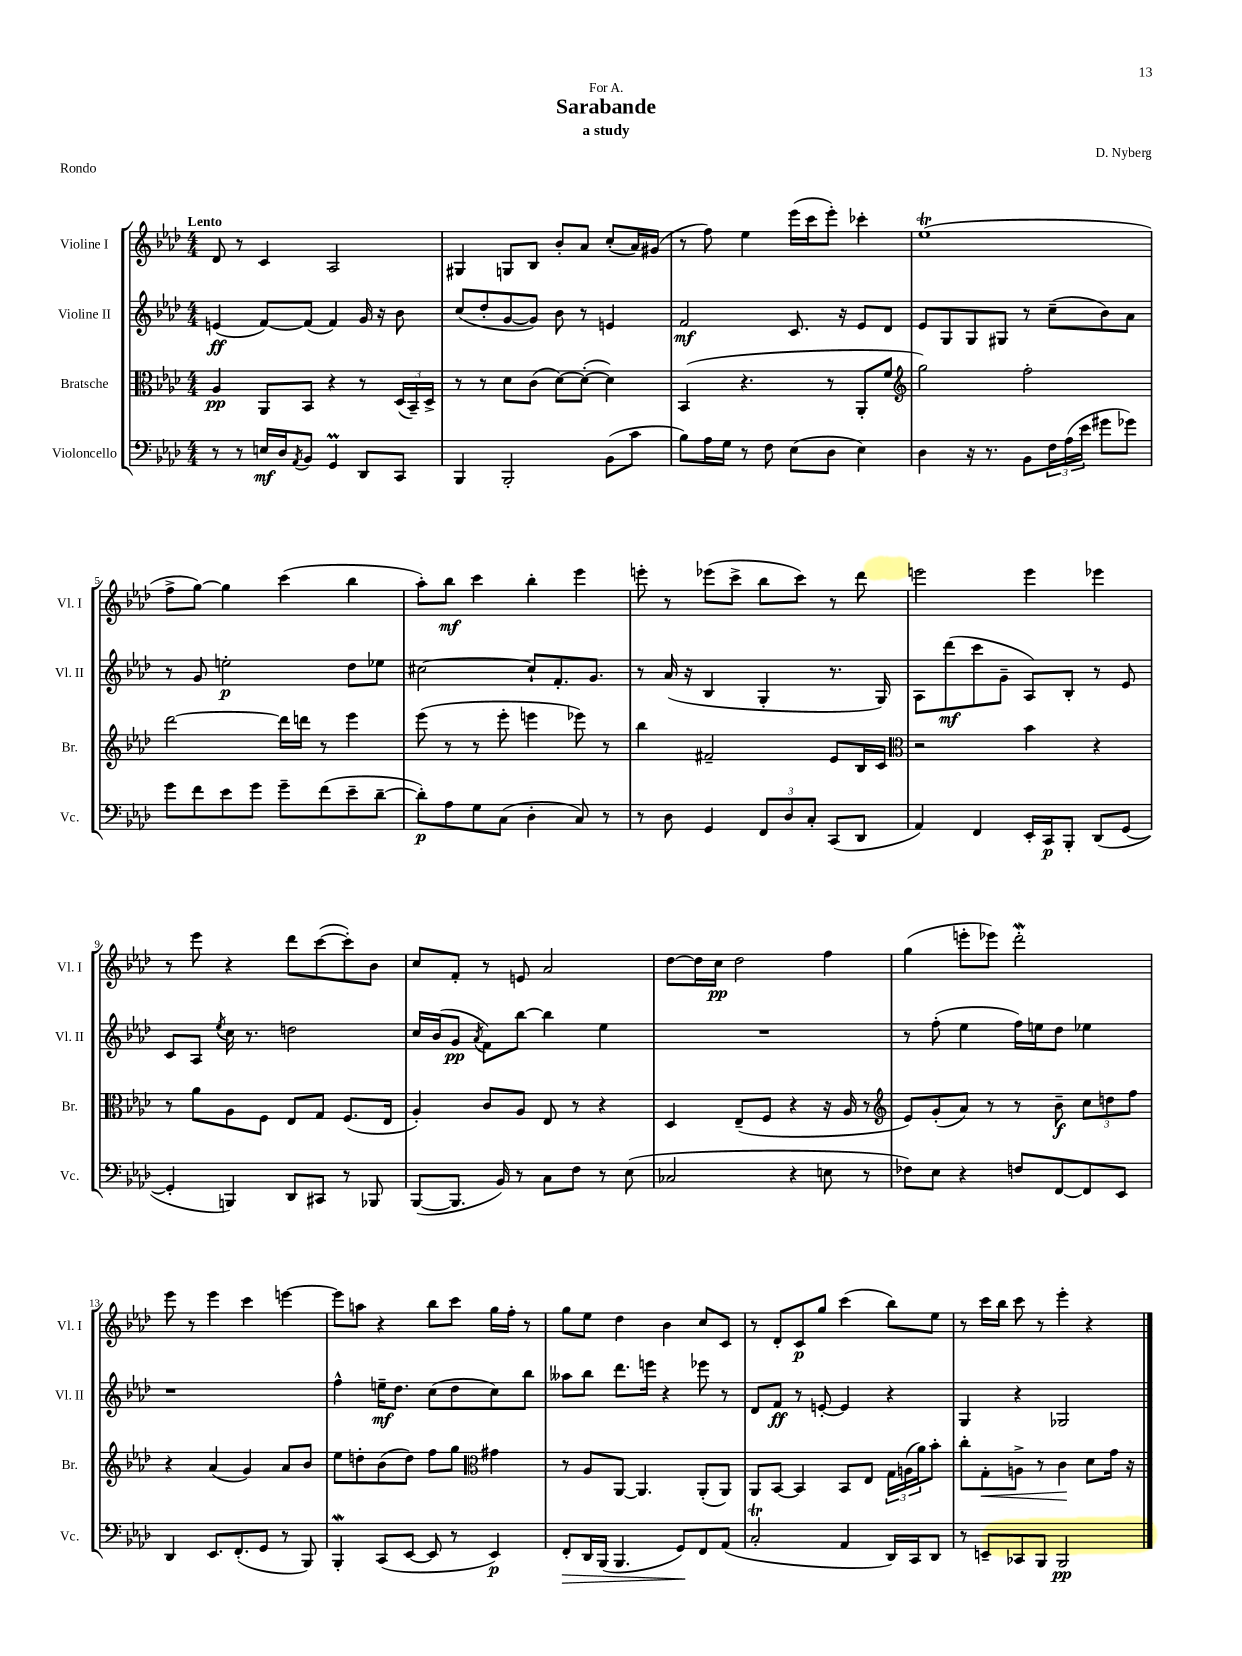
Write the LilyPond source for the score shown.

\header { title = "Sarabande" composer = "D. Nyberg" subtitle = "a study" dedication = "For A." piece = "Rondo" }
<<
\new StaffGroup <<
\new Staff = "s0" \with { instrumentName = "Violine I" shortInstrumentName = "Vl. I" } {
    \clef treble \key aes \major \numericTimeSignature \time 4/4 \tempo "Lento"
    des'8 r8 c'4 aes2 |
    gis4 g8 bes8 bes'8-. aes'8 c''8-.( aes'16) gis'16( |
    r8 f''8) ees''4 ees'''16( c'''16 ees'''8-.) ces'''4-. |
    ees''1\trill( |
    f''8-> g''8~) g''4 c'''4( bes''4 |
    aes''8-.) bes''8\mf c'''4 bes''4-. ees'''4 |
    e'''8-. r8 ees'''8( c'''8-> bes''8 c'''8) r8 des'''8 |
    e'''2 e'''4 ees'''4 |
    r8 ees'''8 r4 des'''8 c'''8~( c'''8-.) bes'8 |
    c''8 f'8-. r8 e'8 aes'2 |
    des''8~ des''16 c''16\pp des''2 f''4 |
    g''4( e'''8-. ees'''8) des'''2-.\mordent |
    ees'''8 r8 ees'''4 c'''4 e'''4~ |
    e'''8 a''8 r4 bes''8 c'''8 g''16 f''16-. r8 |
    g''8 ees''8 des''4 bes'4 c''8 c'8 |
    r8 des'8-. c'8\p g''8 c'''4( bes''8) ees''8 |
    r8 c'''16 bes''16 c'''8 r8 ees'''4-. r4 \bar "|." |
}
\new Staff = "s1" \with { instrumentName = "Violine II" shortInstrumentName = "Vl. II" } {
    \clef treble \key aes \major \numericTimeSignature \time 4/4
    e'4\ff( f'8~) f'8( f'4) g'16 r16 bes'8 |
    c''8( des''8-. g'8~ g'8) bes'8 r8 e'4 |
    f'2\mf c'8. r16 ees'8 des'8 |
    ees'8 g8 g8 gis8 r8 c''8--( bes'8) aes'8 |
    r8 g'8 e''2-.\p des''8 ees''8 |
    cis''2~ cis''8-! f'8.-. g'8. |
    r8 aes'16( r16 bes4 g4-. r8. g16) |
    aes8 des'''8\mf( c'''8 g'8-- aes8) bes8-. r8 ees'8 |
    c'8 aes8 \acciaccatura { ees''8 } c''16 r8. d''2 |
    c''16 bes'16( g'8\pp \acciaccatura { aes'8 } f'8) bes''8~ bes''4 ees''4 |
    R1 |
    r8 f''8-.( ees''4 f''16) e''16 des''8 ees''4 |
    r1 |
    f''4-^ e''16--\mf des''8. c''8( des''8 c''8) bes''8 |
    aeses''8 bes''8 des'''8. e'''16 r4 ees'''8 r8 |
    des'8 f'8\ff r8 e'8~-. e'4 r4 |
    g4 r4 ges2 \bar "|." |
}
\new Staff = "s2" \with { instrumentName = "Bratsche" shortInstrumentName = "Br." } {
    \clef alto \key aes \major \numericTimeSignature \time 4/4
    aes4\pp aes,8 bes,8 r4 r8 \tuplet 3/2 { des16( bes,16--) des16-> } |
    r8 r8 des'8 c'8( des'8~) des'8~-.( des'4) |
    bes,4( r4. r8 aes,8-. f'8 |
    \clef treble g''2) f''2-. |
    des'''2~ des'''16 d'''16 r8 ees'''4 |
    ees'''8( r8 r8 ees'''8-. e'''4 ees'''8) r8 |
    bes''4 fis'2-- ees'8 bes16 c'16 |
    \clef alto r2 bes'4 r4 |
    r8 aes'8 aes8 f8 ees8 g8 f8.( ees16 |
    aes4-.) c'8 aes8 ees8 r8 r4 |
    des4 ees8--( f8 r4 r16 aes16 r8 |
    \clef treble ees'8) g'8-.( aes'8) r8 r8 bes'8--\f \tuplet 3/2 { c''8 d''8 f''8 } |
    r4 aes'4( g'4) aes'8 bes'8 |
    ees''8 d''8-. bes'8( d''8) f''8 g''8 \clef alto gis'4 |
    r8 aes8 aes,8~ aes,4. aes,8-.( aes,8) |
    aes,8 bes,8~ bes,4 bes,8 ees8 \tuplet 3/2 { g16 a16( aes'16) } bes'8-. |
    c''8-. g8-.\< a8-> r8 c'4\! des'8 g'16 r16 \bar "|." |
}
\new Staff = "s3" \with { instrumentName = "Violoncello" shortInstrumentName = "Vc." } {
    \clef bass \key aes \major \numericTimeSignature \time 4/4
    r8 r8 e16\mf des16 \acciaccatura { aes,8 } bes,8 g,4\prall des,8 c,8 |
    bes,,4 bes,,2-. bes,8( c'8 |
    bes8) aes16 g16 r8 f8 ees8( des8 ees4) |
    des4 r16 r8. bes,8 \tuplet 3/2 { f16 aes16( ees'16 } gis'8 ges'8) |
    g'8 f'8 ees'8 g'8 g'8-- f'8( ees'8-- des'8~-- |
    des'8-.\p) aes8 g8 c8( des4-. c8) r8 |
    r8 des8 g,4 \tuplet 3/2 { f,8 des8 c8-. } c,8( des,8 |
    aes,4) f,4 ees,16-. c,16\p bes,,8-. des,8( g,8~ |
    g,4-. b,,4) des,8 cis,8 r8 bes,,8 |
    bes,,8~( bes,,8. bes,16) r8 c8 f8 r8 ees8( |
    ces2 r4 e8 r8 |
    fes8) ees8 r4 f8 f,8~ f,8 ees,8 |
    des,4 ees,8. f,8.-.( g,8 r8 bes,,8) |
    bes,,4-.\mordent c,8( ees,8~ ees,8 r8 ees,4\p) |
    f,8-.\> des,16 bes,,16( bes,,4. g,8\!) f,8 aes,8( |
    c2-.\trill aes,4 des,16) c,16 des,8 |
    r8 e,8-- ces,8 bes,,8 bes,,2\pp \bar "|." |
}
>>
>>
